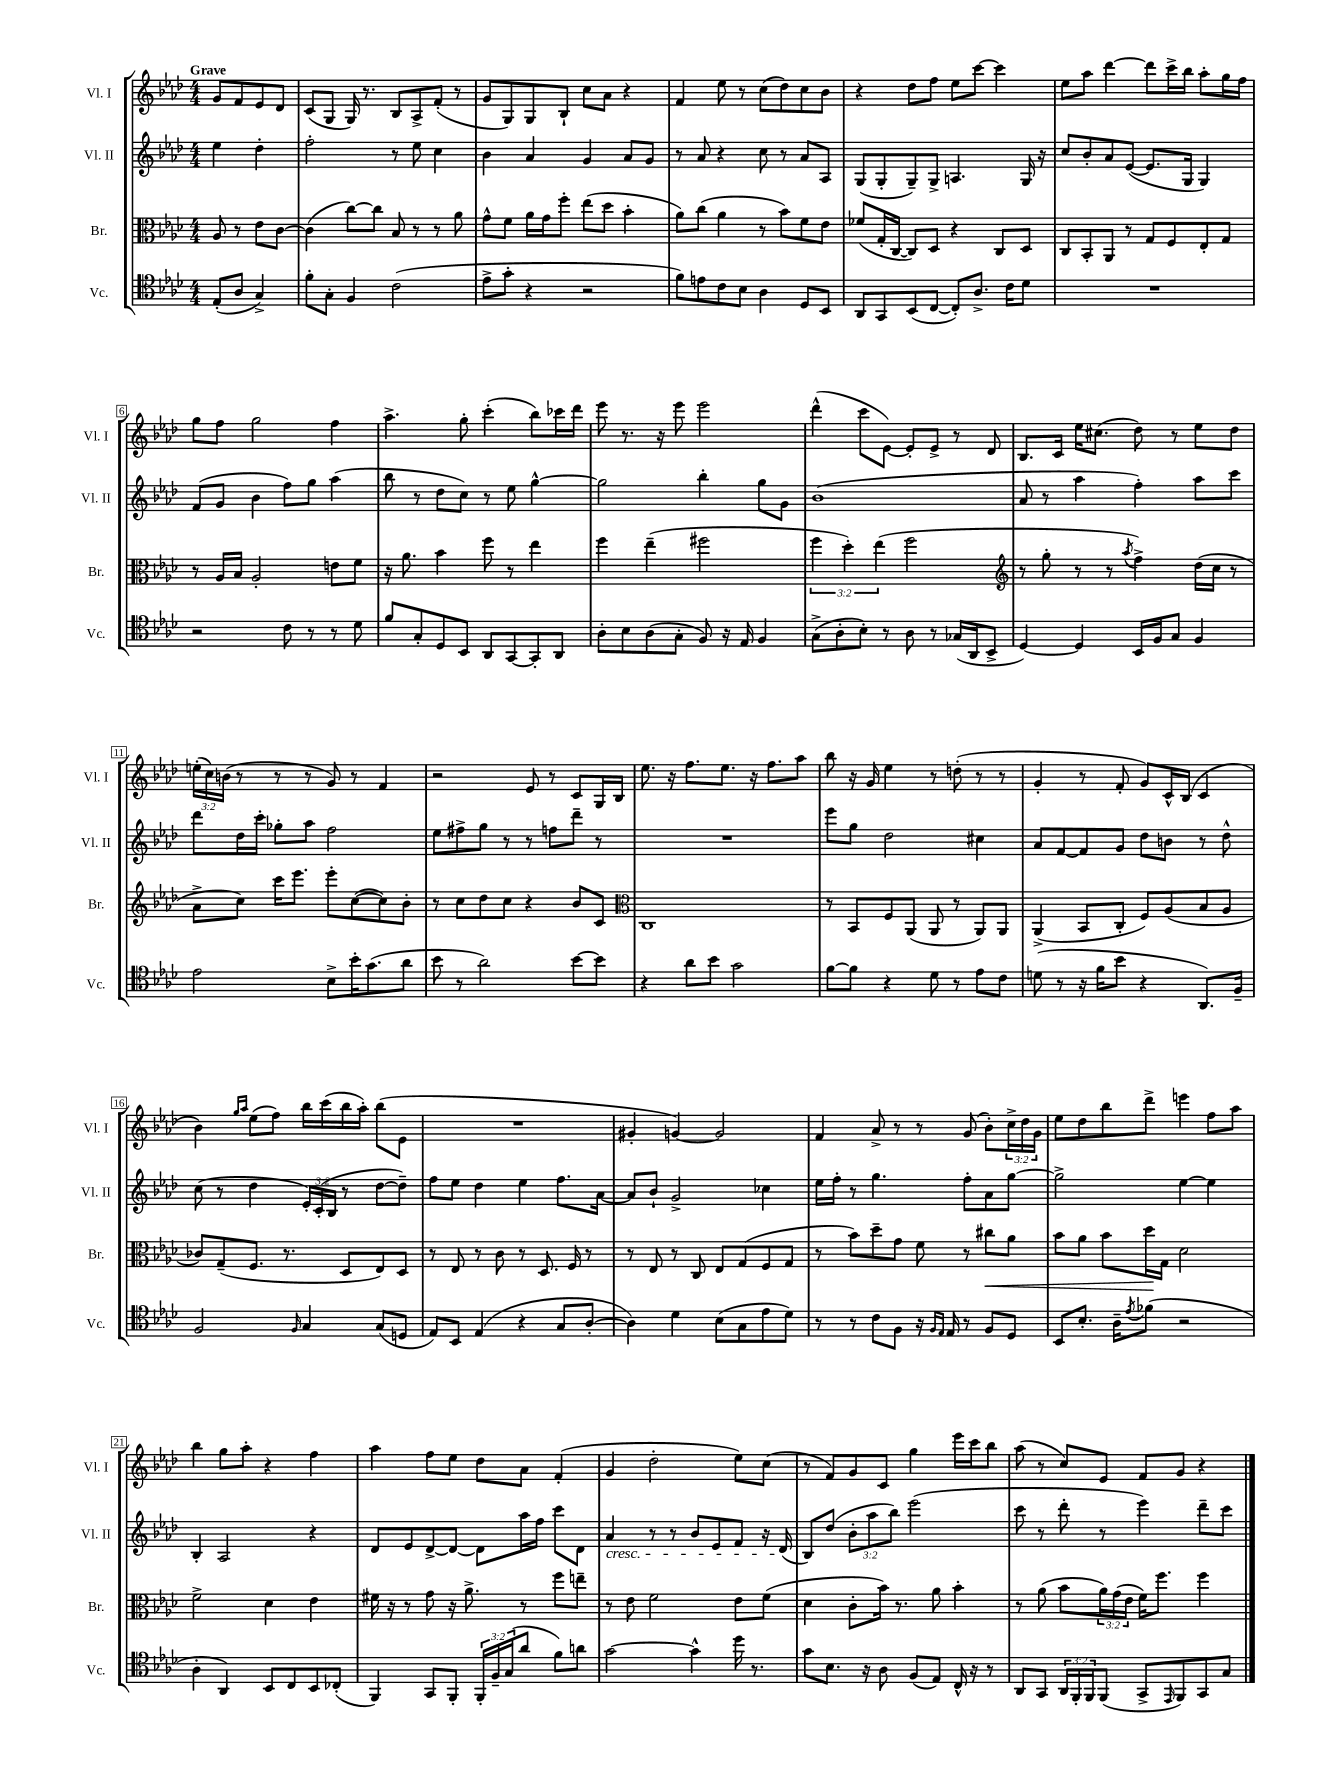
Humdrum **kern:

**kern	**kern	**kern	**kern
*staff4	*staff3	*staff2	*staff1
*clefC4	*clefC3	*clefG2	*clefG2
*k[b-e-a-d-]	*k[b-e-a-d-]	*k[b-e-a-d-]	*k[b-e-a-d-]
*M4/4	*M4/4	*M4/4	*M4/4
(8E-'	8A-	4ee-	8g
8A-	8r	.	8f
4G^)	8e-	4dd-'	8e-
.	[8c	.	8d-
=	=	=	=
8f'	(4c]	2ff'	(8c
8G'	.	.	8G
4F	[8cc)	.	16G)
.	.	.	8.r
.	8cc]	.	.
(2c	8B-	8r	8B-
.	8r	8ee-	8A-^
.	8r	4cc	(8f'
.	8a-	.	8r
=	=	=	=
8e-^	8g^^	4b-	8g
8g'	8f	.	8G)
4r	16a-	4a-	8G
.	16g	.	.
.	8ff'	.	8B-`
2r	(8ee-	4g	8cc
.	8dd-	.	8a-
.	4b-'	8a-	4r
.	.	8g	.
=	=	=	=
8f)	8a-)	8r	4f
8e	(8cc	8a-	.
8c	4a-	4r	8ee-
8B-	.	.	8r
4A-	8r	8cc	(8cc
.	8b-)	8r	8dd-)
8D-	8f	8a-	8cc
8BB-	8e-	8A-	8b-
=	=	=	=
8AA-	(8f-	(8G	4r
8GG	16G'	8G'	.
.	[16C	.	.
(8BB-	8C])	8G~)	8dd-
[8C	8D-	8G^	8ff
8C'])	4r	4.A	8ee-
8.A-^	.	.	[8ccc
.	8C	.	4ccc]
16c	.	.	.
8d-	8D-	16G	.
.	.	16r	.
=	=	=	=
1r	8C	8cc	8ee-
.	8BB-'	8b-'	8aa-
.	8AA-	8a-	[4ddd-
.	8r	([8e-	.
.	8G	8.e-]	8ddd-]
.	8F	.	16ccc^
.	.	16G	16bb-
.	8E-'	4G)	8aa-'
.	8G	.	16gg
.	.	.	16ff
=	=	=	=
2r	8r	(8f	8gg
.	16A-	8g	8ff
.	16B-	.	.
.	2A-'	4b-	2gg
8c	.	8ff)	.
8r	.	8gg	.
8r	8e	(4aa-	4ff
8d-	8f	.	.
=	=	=	=
8f	16r	8bb-	4.aa-^
.	8.a-	.	.
8G'	.	8r	.
8D-	4b-	8dd-	.
8BB-	.	8cc)	8gg'
8AA-	8ff	8r	(4ccc'
[8GG	8r	8ee-	.
8GG']	4ee-	[4gg^^	8bb-)
8AA-	.	.	16ccc-
.	.	.	16ddd-
=	=	=	=
8A-'	4ff	2gg]	8eee-
8B-	.	.	8.r
(8A-	(4ee-~	.	.
.	.	.	16r
8G'	.	.	8eee-
8F)	2ff#	4bb-'	2eee-
16r	.	.	.
16E-	.	.	.
4F	.	8gg	.
.	.	8g	.
=	=	=	=
(8G^	6ff	(1b-	(4ddd-^^
8A-'	.	.	.
.	6dd-')	.	.
8B-')	.	.	8ccc
.	(6ee-	.	.
8r	.	.	[8e-)
8A-	2ff	.	8e-']
8r	.	.	8e-^
(16G-	.	.	8r
16AA-	.	.	.
8BB-^	.	.	8d-
=	=	=	=
*	*clefG2	*	*
[4D-)	8r	8a-	8.B-
.	8gg'	8r	.
.	.	.	16c
4D-]	8r	4aa-	16ee-
.	.	.	(8.cc#
.	8r	.	.
.	8qaa-	.	.
16BB-	4ff^)	4ff')	8dd-)
16F	.	.	.
8G	.	.	8r
4F	(16dd-	8aa-	8ee-
.	16cc	.	.
.	8r	8ccc	8dd-
=	=	=	=
2e-	8a-^	8ddd-	(24ee'
.	.	.	24cc)
.	.	.	(24b
.	8cc)	16dd-	8r
.	.	16ccc'	.
.	16ccc	8gg-'	8r
.	8.eee-	.	.
.	.	8aa-	8r
8B-^	8eee-'	2ff	8g)
16b-'	([8cc	.	8r
(8.g	.	.	.
.	8cc])	.	4f
8a-	8b-'	.	.
=	=	=	=
8b-	8r	8ee-	2r
8r	8cc	8ff#^	.
2a-)	8dd-	8gg	.
.	8cc	8r	.
.	4r	8r	8e-
.	.	8ff	8r
[8b-	8b-	8ddd-~	8c
8b-]	8c	8r	16G
.	.	.	16B-
=	=	=	=
*	*clefC3	*	*
4r	1C	1r	8.ee-
.	.	.	16r
8a-	.	.	8.ff
8b-	.	.	.
.	.	.	8.ee-
2g	.	.	.
.	.	.	16r
.	.	.	8.ff
.	.	.	8aa-
=	=	=	=
[8f	8r	8eee-	8bb-
8f]	8BB-	8gg	16r
.	.	.	16g
4r	8F	2dd-	4ee-
.	(8AA-	.	.
8d-	8AA-	.	8r
8r	8r	.	(8dd'
8e-	8AA-)	4cc#	8r
8c	8AA-	.	8r
=	=	=	=
(8d	(4AA-^	8a-	4g'
8r	.	[8f	.
16r	8BB-	8f]	8r
16f	.	.	.
8b-	8C'	8g	8f'
4r	8F)	8dd-	8g)
.	(8A-	8b	16c^^
.	.	.	(16B-
8.AA-)	8B-	8r	4c
.	8A-	8dd-^^	.
16F~	.	.	.
=	=	=	=
2F	8c-)	(8cc	4b-)
.	(8G~	8r	.
.	.	.	16qqgg
.	.	.	16qqaa-
.	8.F	4dd-	(8ee-
.	.	.	8ff)
.	8.r	.	.
16qqF	.	.	.
4G	.	24e-')	16bb-
.	.	(24c'	.
.	.	.	(16ccc
.	.	24B-	.
.	8D-	8r	16bb-
.	.	.	16aa-')
(8G	8E-)	[8dd-	(8bb-
8D	8D-	8dd-~])	8e-
=	=	=	=
8E-)	8r	8ff	1r
8BB-	8E-	8ee-	.
(4E-	8r	4dd-	.
.	8c	.	.
4r	8r	4ee-	.
.	8.D-	.	.
8G	.	8.ff	.
.	16F	.	.
[8A-'	8r	.	.
.	.	[16a-	.
=	=	=	=
4A-])	8r	8a-]	4g#'
.	8E-	8b-`	.
4d-	8r	2g^	[4g)
.	8C	.	.
(8B-	8E-	.	2g]
8G	(8G	.	.
8e-	8F	4cc-	.
8d-)	8G	.	.
=	=	=	=
8r	8r	16ee-	4f
.	.	16ff'	.
8r	8b-)	8r	.
8c	8dd-~	4.gg	8a-^
8F	8g	.	8r
16r	8f	.	8r
16qqF	.	.	.
16qqE-	.	.	.
16E-	.	.	.
8r	8r	8ff'	(8g
8F	8cc#	8a-	8b-')
8D-	8a-	[8gg	24cc^
.	.	.	24dd-
.	.	.	24g
=	=	=	=
8BB-	8b-	2gg^]	8ee-
8.B-'	8a-	.	8dd-
.	8b-	.	8bb-
16A-~	.	.	.
8qe-	.	.	.
(8f-	16dd-	.	8ddd-^
.	16G	.	.
2r	2d-	[4ee-	4eee
.	.	4ee-]	8ff
.	.	.	8aa-
=	=	=	=
4A-'	2f^	4B-'	4bb-
4AA-)	.	2A-	8gg
.	.	.	8aa-'
8BB-	4d-	.	4r
8C	.	.	.
8BB-	4e-	4r	4ff
(8C-'	.	.	.
=	=	=	=
4FF)	16f#	8d-	4aa-
.	16r	.	.
.	8r	8e-	.
8GG	8g	[8d-^	8ff
8FF'	16r	8d-_	8ee-
.	8.a-^	.	.
24FF'	.	8d-]	8dd-
24F~	.	.	.
(24G	.	.	.
8a-	8r	16aa-	8a-
.	.	16ff	.
8f)	8ff	8ccc	(4f'
8a	8ee~	8d-	.
=	=	=	=
[2g	8r	4a-	4g
.	8e-	.	.
.	2f	8r	2dd-'
.	.	8r	.
4g^^]	.	8b-	.
.	.	8e-	.
16dd-	8e-	8f	8ee-)
8.r	.	.	.
.	(8f	16r	(8cc
.	.	(16d-	.
=	=	=	=
8g	4d-	8B-)	8r
8.B-	.	(8dd-	8f)
.	8c'	12b-'	8g
16r	.	.	.
.	.	12aa-	.
8A-	16b-)	.	8c
.	.	12bb-)	.
.	8.r	.	.
(8F	.	(2eee-	4gg
8E-)	8a-	.	.
16C^^	4b-'	.	16eee-
16r	.	.	16ccc
8r	.	.	8bb-
=	=	=	=
8AA-	8r	8ccc	(8aa-
8GG	(8a-	8r	8r
24AA-	8b-	8ddd-'	8cc)
24FF'	.	.	.
24FF	.	.	.
(8FF	24a-)	8r	8e-
.	(24g	.	.
.	24e-	.	.
8GG^	16f)	4eee-)	8f
.	8.ff	.	.
16qqEE-	.	.	.
8FF)	.	.	8g
8GG	4ff	8ddd-~	4r
8G	.	8ccc	.
==	==	==	==
*-	*-	*-	*-
